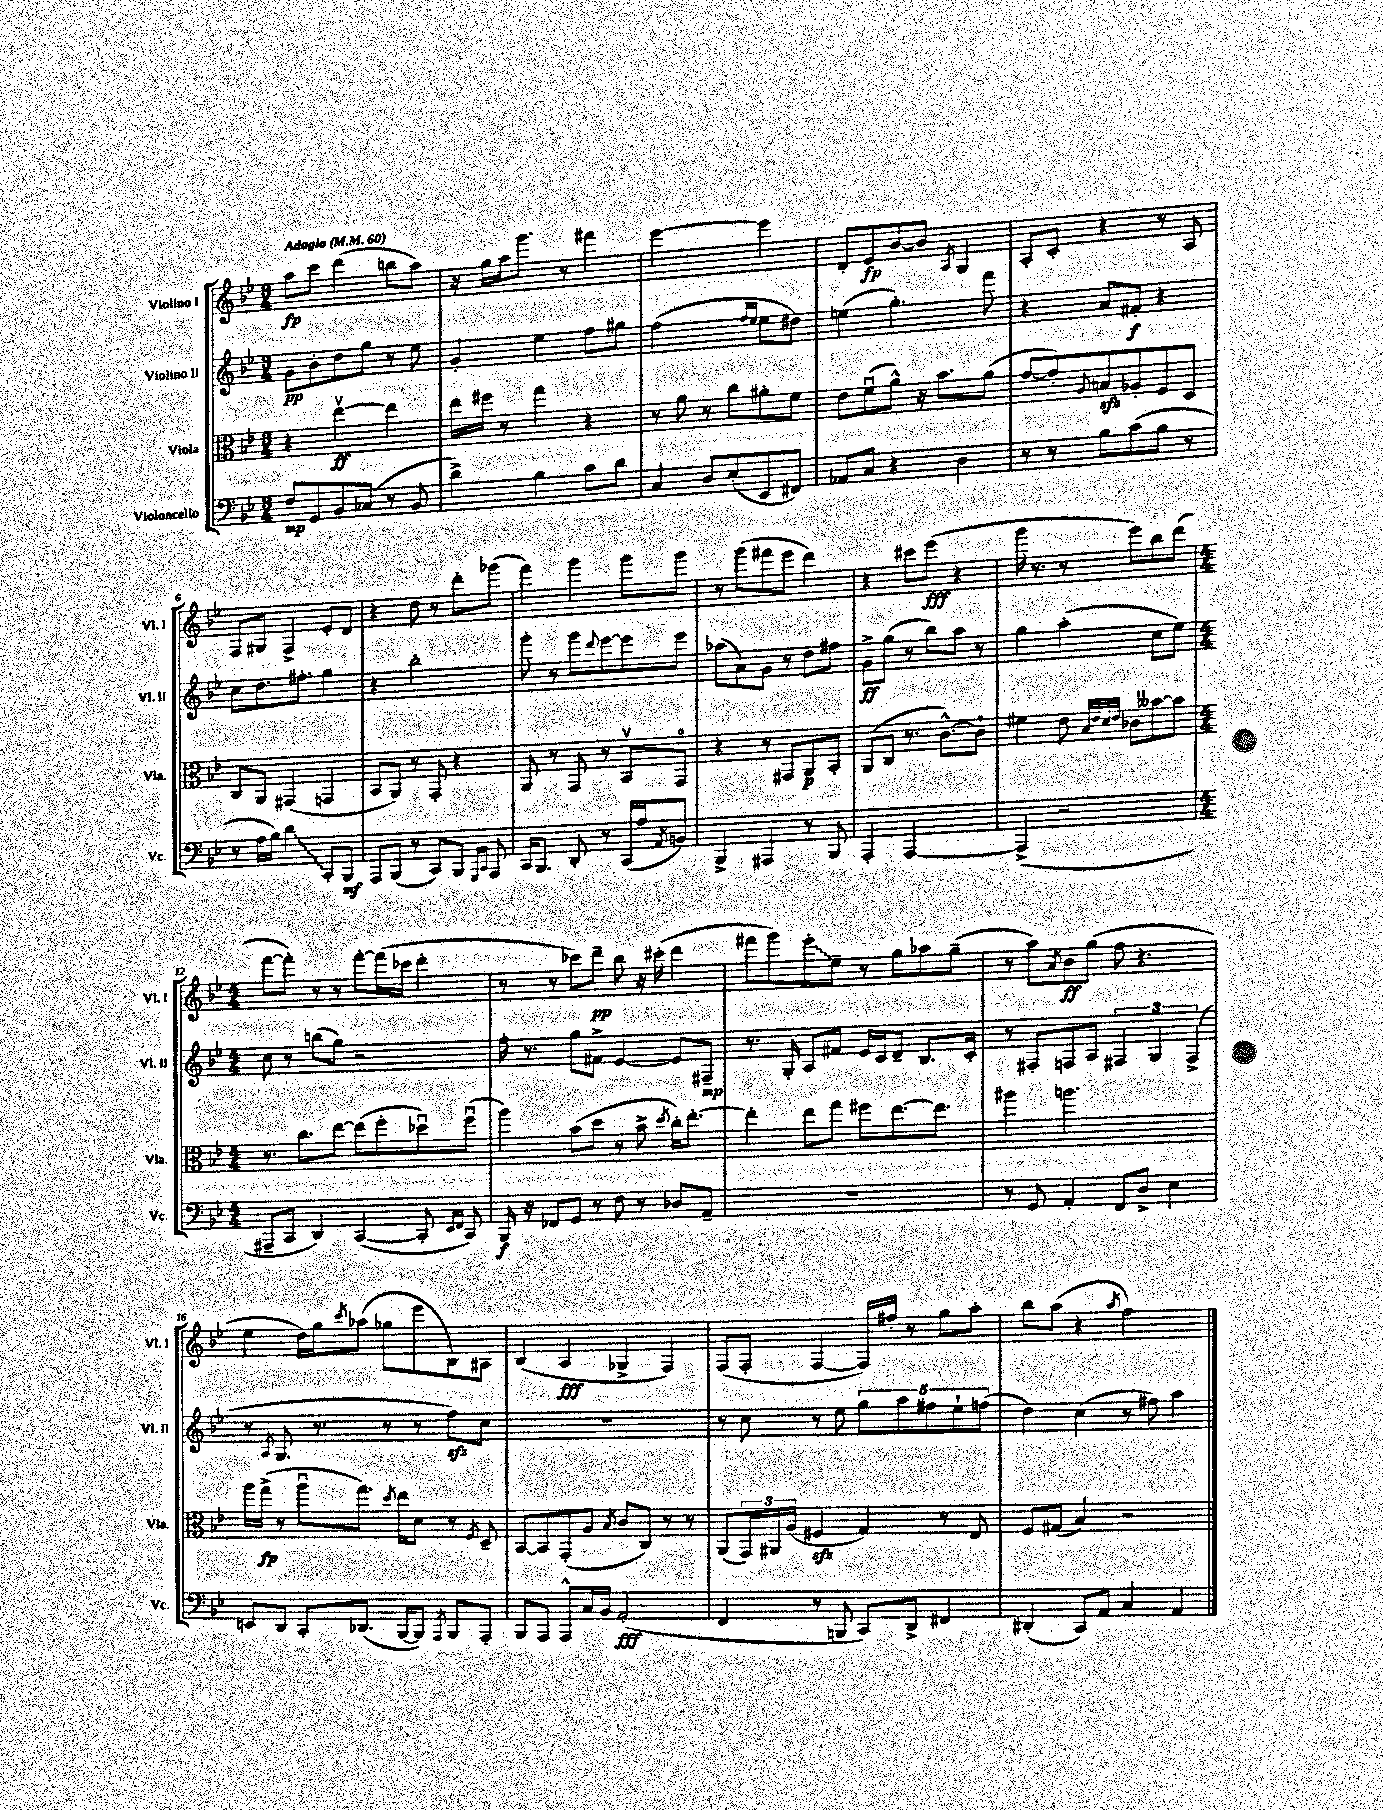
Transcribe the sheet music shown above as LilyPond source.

<<
\new StaffGroup <<
\new Staff = "s0" \with { instrumentName = "Violino I" shortInstrumentName = "Vl. I" } {
    \clef treble \key bes \major \numericTimeSignature \time 3/4 \tempo "Adagio" 4 = 60
    a''8\fp c'''8 d'''4( b''8 a''8) |
    r16 g''16 a''16 g'''8. r8 fis'''4 |
    ees'''2~ ees'''4 |
    d'8-. ees'8\fp bes'8~ bes'8 \acciaccatura { a8 } g4 |
    a8-. c'8-. r4 r8 a8 |
    f8 gis8 f4-> ees'8-. d'8 |
    r4 d''8 r8 d'''8-. ges'''8( |
    f'''4) g'''4 g'''8 g'''8 |
    r8 g'''8( fis'''8 ees'''8 d'''4) |
    r4 cis'''8 ees'''8\fff( r4 |
    g'''16 r8. r8 ees'''8) bes''8 d'''8( |
    \numericTimeSignature \time 4/4 f'''8~ f'''8-.) r8 r8 f'''8~-. f'''16( ces'''16 d'''4-. |
    r8 r8 ces'''8) d'''8--\pp bes''8 r16 cis'''16-.( d'''4 |
    fis'''8 g'''8) \once \override Glissando.style = #'zigzag ees'''8-.\glissando ees''8-- r8 g''8 aes''8 g''8--( |
    r8 a''8) \acciaccatura { a'8 } bes'8\ff g''8( f''8 r4. |
    ees''4 d''16) g''16 \acciaccatura { c'''8 } aes''8( ges''8 ees'''8 bes8) ais8 |
    bes4( a4\fff ges4-> f4) |
    f8( f8-. f4~ f16) fis''16-. r8 g''8 a''8-. |
    bes''8 a''8( r4 \acciaccatura { a''8 } f''2) \bar "|." |
}
\new Staff = "s1" \with { instrumentName = "Violino II" shortInstrumentName = "Vl. II" } {
    \clef treble \key bes \major \numericTimeSignature \time 3/4
    g'8\pp bes'8-. d''8 g''8 r8 ees''8 |
    g'4-. ees''4 f''8 gis''8 |
    f''2( \grace { f''16 ees''16 } ees''8 dis''8) |
    e''4( g''4.-.) f'''8 |
    r4 a'8 fis'8-.\f r4 |
    c''8 d''8. fis''8.-. g''4 |
    r4 bes''2-. |
    g'''8-. r8 g'''8 \appoggiatura { d'''8 } ees'''8~ ees'''8 ees'''8 |
    aes''8( a'8) g'8 r8 d''8 fis''8 |
    g'8->\ff g''8( r8 bes''8) a''8 r8 |
    g''4 a''4-.( c''8 ees''8) |
    \numericTimeSignature \time 4/4 c''8 r8 b''8( g''8) r2 |
    f''16-. r8. g''8 fis'8-> ees'4~ ees'8 fis8--\mp |
    r8. g16-. a8 fis'8 ees'16 c'16 d'8-- bes8. c'16-. |
    r8 fis8-. f8 a8 \tuplet 3/2 { fis4 g4 fis4->( } |
    r8 \acciaccatura { a8 } g8. r8. r8 r8 f''8\sfz) c''8 |
    R1 |
    r8 c''8 r8 ees''8 \tuplet 5/4 { g''8 a''8 fis''8 ees''8-! f''8( } |
    d''4) c''4( r8 fis''8) a''4 \bar "|." |
}
\new Staff = "s2" \with { instrumentName = "Viola" shortInstrumentName = "Vla." } {
    \clef alto \key bes \major \numericTimeSignature \time 3/4
    r4 ees''4~\upbow\ff ees''4 |
    ees''16 fis''16 r8 g''4 r4 |
    r8 a'8 r8 c''8 ais'8-. f'8 |
    ees'8 f'8\downbow( a'8-^) r16 bes'8. a'8( |
    g'8~ g'8-.) \appoggiatura { a8 } b8\sfz aes8-. f8 d8 |
    c8 a,8 gis,4( g,4 |
    bes,8 a,8) r8 g,8-. r4 |
    a,8 r8 g,8 r8 bes,8\upbow g,8\flageolet |
    r4 r8 gis,8 a,8\p bes,8-. |
    a,8( c8 r8. c'8.~-^) c'8-! |
    fis'4 ees'8 \grace { bes32 ees'32 d'32 ees'32 } ces'8 beses'8~ beses'8 |
    \numericTimeSignature \time 4/4 r8. c''8. ees''8~ ees''8( f''8-. des''8\downbow) f''8\downbow( |
    a''4) bes'8( d''8 r8 bes'8-> \acciaccatura { d''8 } c''16-.) ees''8.~-. |
    ees''4-. ees''8 g''8 fis''8 ees''8.~ ees''8. |
    ais''4 a''2. |
    a''16 g''16->\fp( r8 a''8\downbow g''8.) \acciaccatura { d''8 } ees''16 d'8 r8 \acciaccatura { f8 } d8-- |
    bes,8~ bes,8 g,8-.( a8 \acciaccatura { bes8 } c'8 c8) r8 r8 |
    a,8( \tuplet 3/2 { g,16) ais,16 a16( } fis4\sfz g4) r8 ees8 |
    f8 gis8( bes4) r2 \bar "|." |
}
\new Staff = "s3" \with { instrumentName = "Violoncello" shortInstrumentName = "Vc." } {
    \clef bass \key bes \major \numericTimeSignature \time 3/4
    f8\mp g,8 bes,8 ces8( r8 bes,8 |
    d'4->) bes4 c'8 d'8 |
    c4 d8 ees8-.( ees,8 fis,8) |
    aes,8 c8 r4 d4 |
    r8 r8 bes8 c'8( bes8 r8 |
    r8 a16 bes16) \once \override Glissando.style = #'zigzag d'4\glissando c,8-. bes,,8\mf |
    a,,8 bes,,8( r8 c,8) bes,,8 \grace { g,,16 c,16 } a,,8 |
    c,16 bes,,8. d,8-. r8 c,16( a16 \acciaccatura { a,8 } b,8) |
    bes,,4-> ais,,4 r8 bes,,8 |
    a,,4-. a,,2~ |
    a,,4->( r2 |
    \numericTimeSignature \time 4/4 ais,,8-- c,8 d,4) c,4~( c,8-. \grace { ees,16 f,16 } c,8) |
    bes,,16\f r16 fes,8 g,8 r8 f8 r8 des8 a,8-- |
    R1 |
    r8 g,8 a,4-. f,8 d8-> ees4 |
    e,8 d,8 c,8-. des,8.( bes,,16~ bes,,8) \acciaccatura { a,,8 } bes,,8 a,,8-. |
    bes,,8 a,,8 a,,8-^ c16 bes,16 a,2-.\fff( |
    f,4 r8 b,,8 c,8) d,8-> fis,4 |
    dis,4-.( c,8) a,8 c4 a,4 \bar "|." |
}
>>
>>
